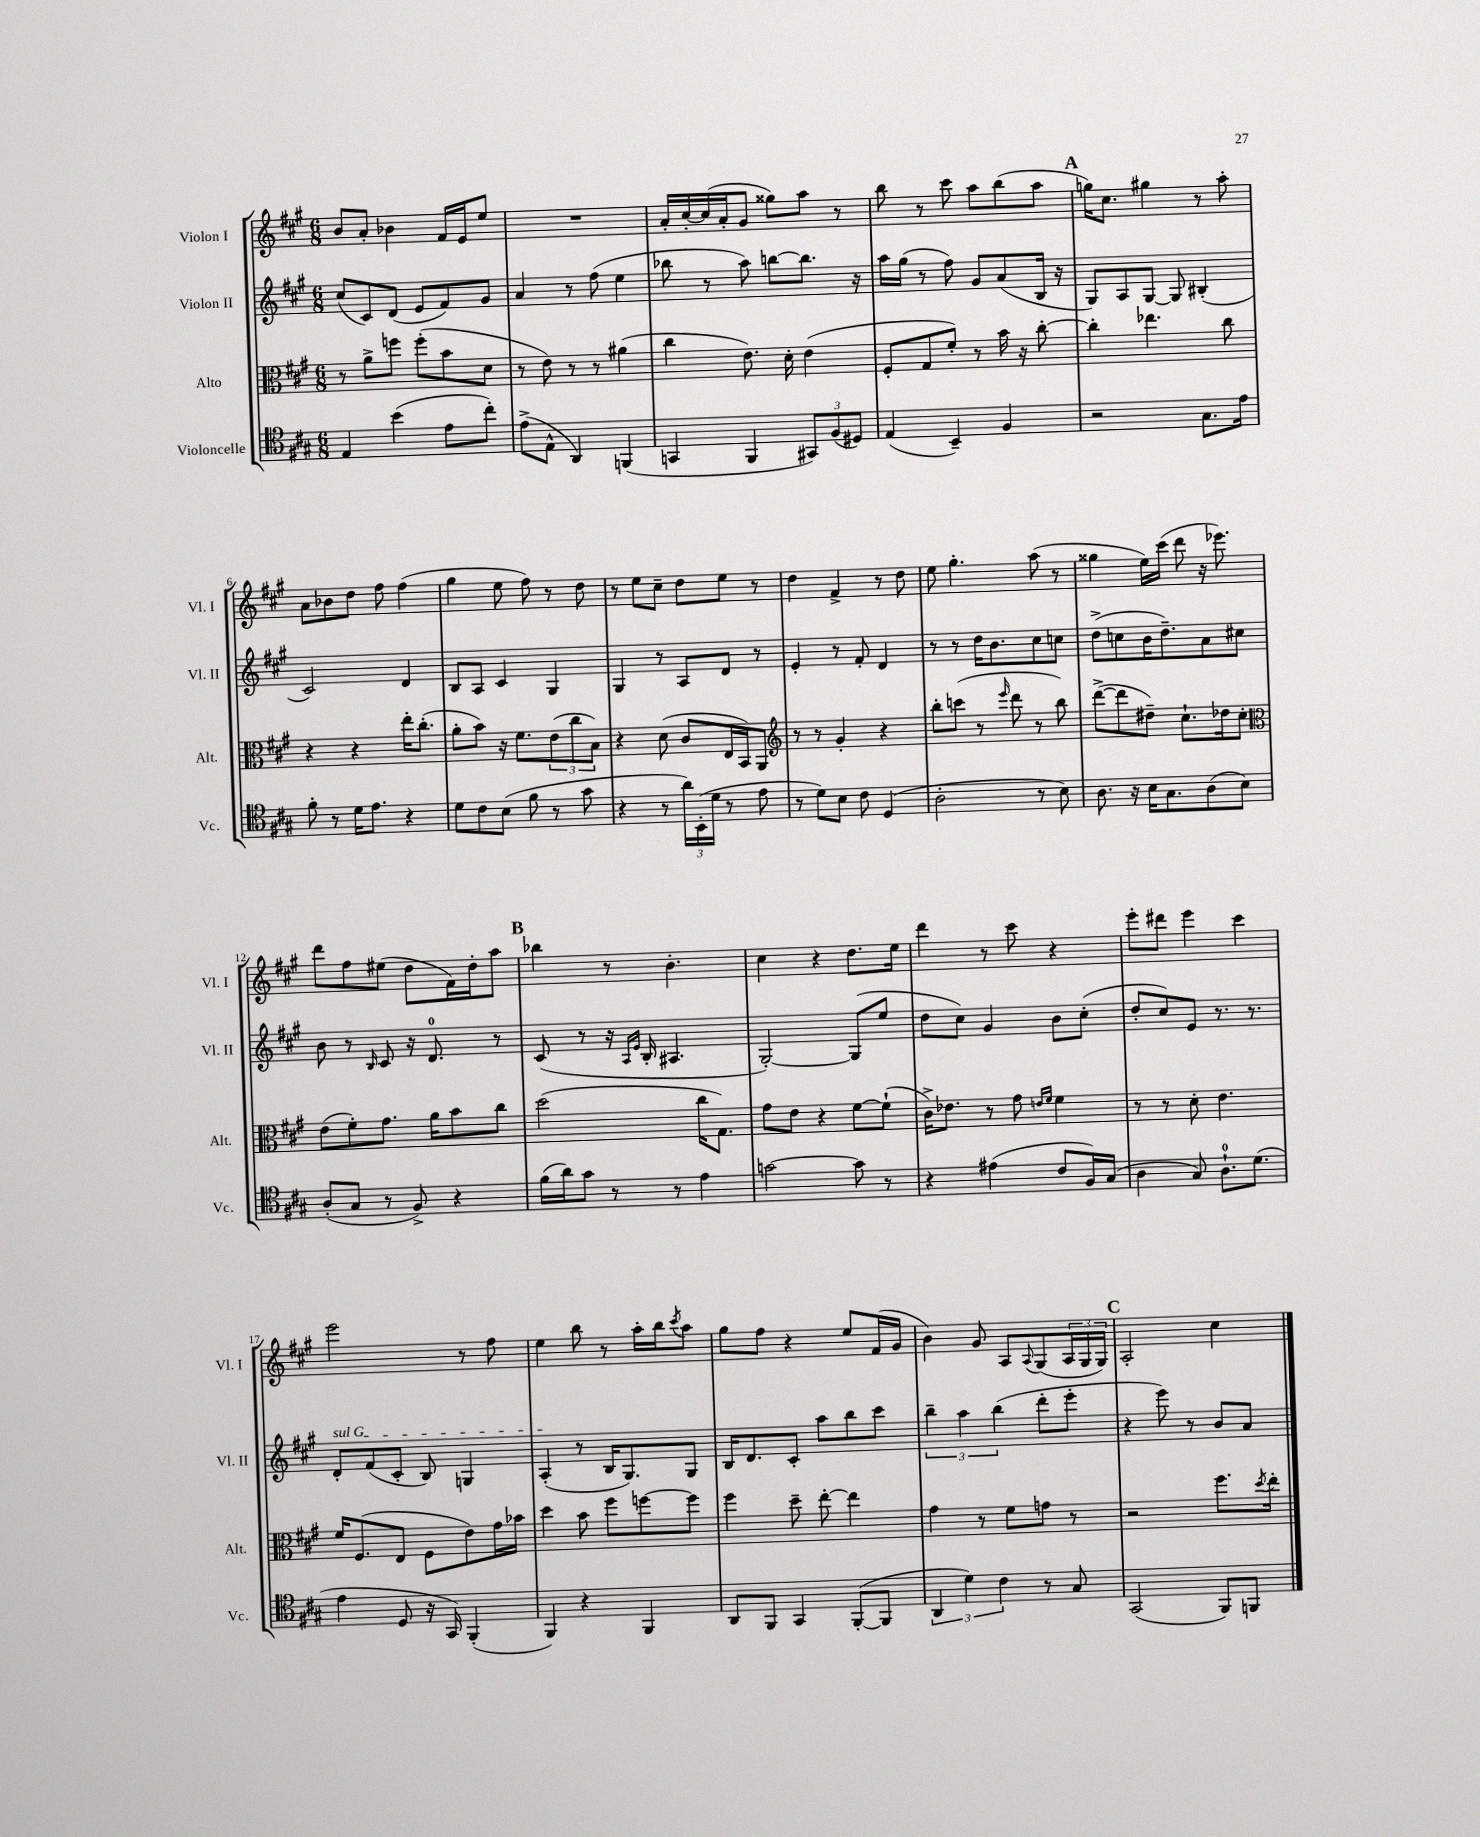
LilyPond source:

<<
\new StaffGroup <<
\new Staff = "s0" \with { instrumentName = "Violon I" shortInstrumentName = "Vl. I" } {
    \clef treble \key a \major \numericTimeSignature \time 6/8
    b'8 a'8-. bes'4 fis'16 e'16 e''8 |
    R2. |
    a'16-. cis''16~-. cis''16( a'16-. gis'8 gisis''8) a''8 r8 |
    b''8 r8 cis'''8 a''8 b''8( a''8 |
    \mark \markup { \bold "A" } g''16) cis''8. gis''4 r8 a''8-. |
    a'8 bes'8 d''8 fis''8 fis''4( |
    gis''4 e''8 fis''8) r8 d''8 |
    r8 e''8 cis''8-- d''8 e''8 r8 |
    d''4 fis'4-> r8 d''8 |
    e''8 gis''4.-. a''8( r8 |
    gisis''4 e''16) cis'''16( d'''8 r16 ees'''8.) |
    d'''8 fis''8 eis''8( d''8 fis'16) d''16-. a''8 |
    \mark \markup { \bold "B" } bes''4 r8 b'4.-. |
    cis''4 r4 d''8. e''16 |
    d'''4 r8 cis'''8 r4 |
    e'''8-. dis'''8 e'''4 cis'''4 |
    e'''2 r8 fis''8 |
    e''4 b''8 r8 a''16-. b''16 \acciaccatura { cis'''8 } a''8 |
    gis''8 fis''8 r4 e''8 fis'16( gis'16 |
    b'4) gis'8 a8 \appoggiatura { a8 } gis8( \tuplet 3/2 { a16 gis16 gis16) } |
    \mark \markup { \bold "C" } a2-. cis''4 \bar "|." |
}
\new Staff = "s1" \with { instrumentName = "Violon II" shortInstrumentName = "Vl. II" } {
    \clef treble \key a \major \numericTimeSignature \time 6/8
    cis''8( cis'8) d'8( e'8 fis'8) gis'8 |
    a'4 r8 fis''8( e''4 |
    bes''8 r8 a''8) b''8~ b''8. r16 |
    a''16 gis''16( r8 fis''8) gis'8 a'8( b16 r16 |
    \mark \markup { \bold "A" } gis8) a8 gis8~ gis8 bis4-.( |
    cis'2) d'4 |
    b8 a8 cis'4 gis4 |
    gis4 r8 a8 d'8 r8 |
    e'4-. r8 fis'8-. d'4 |
    r8 r8 d''16 b'8. cis''8 c''8 |
    d''8->( c''8 b'16 d''8.--) a'8 cis''8 |
    b'8 r8 \grace { b16 } cis'8 r16 d'8.-0 r8 |
    \mark \markup { \bold "B" } cis'8( r8 r16 \grace { a16 e'16 } b16-. ais4. |
    gis2~-.) gis8( e''8 |
    d''8 cis''8) gis'4 b'8 cis''8-.( |
    d''8-. cis''8) e'8 r8. r8. |
    \once \override TextSpanner.bound-details.left.text = \markup { \italic "sul G" } d'8-.\startTextSpan fis'8( cis'8-. b8) g4 |
    a4-.\stopTextSpan( r8 b16 gis8.) gis8 |
    b16 d'8. cis'8-. a''8 b''8 cis'''8 |
    \tuplet 3/2 { b''4-- a''4 b''4( } d'''8-. e'''8-. |
    \mark \markup { \bold "C" } r4 e'''8) r8 b'8 a'8 \bar "|." |
}
\new Staff = "s2" \with { instrumentName = "Alto" shortInstrumentName = "Alt." } {
    \clef alto \key a \major \numericTimeSignature \time 6/8
    r8 a'8-> f''8 f''8-.( b'8 d'8 |
    r8 e'8) r8 r8 ais'4( |
    cis''4 e'8.) d'16-. e'4( |
    fis8-. gis8 fis'8-.) r8 b'16 r16 cis''8~-. |
    \mark \markup { \bold "A" } cis''4-. ees''4. cis''8 |
    r4 r4 e''16-. cis''8.-.( |
    a'8-. b'8) r16 fis'8. \tuplet 3/2 { e'8( cis''8 b8) } |
    r4 d'8( cis'8 e16 b,16) a,8 |
    \clef treble r8 r8 gis'4-. r4 |
    b''8-. c'''8( r8 \grace { e'''16 } d'''8 r8 b''8) |
    d'''8~->( d'''8 dis''8--) cis''8.-! des''16 cis''8-. |
    \clef alto e'8( fis'8-.) gis'8. a'16 b'8 cis''8 |
    \mark \markup { \bold "B" } d''2( cis''16 gis8.) |
    gis'8 e'8 r4 fis'8~ fis'8-!( |
    cis'16->) ees'8. r8 gis'8 \grace { e'16 fis'16 } fis'4 |
    r8 r8 d'8-. e'4. |
    fis'16 fis8.( e8 fis8 e'8) gis'16 bes'16 |
    d''4 b'8 fis''8 f''8~ f''8 |
    fis''4 d''8-- e''8~-. e''4 |
    gis'4 r8 fis'8 g'8 r8 |
    \mark \markup { \bold "C" } r2 fis''8. \acciaccatura { d''8 } e''16-. \bar "|." |
}
\new Staff = "s3" \with { instrumentName = "Violoncelle" shortInstrumentName = "Vc." } {
    \clef tenor \key a \major \numericTimeSignature \time 6/8
    e4 b'4( e'8 cis''8-.) |
    e'8->( e8-^ a,4) f,4( |
    g,4 fis,4 \tuplet 3/2 { gis,8) fis8( dis8) } |
    e4( b,4--) fis4 |
    \mark \markup { \bold "A" } r2 gis8. e'16 |
    fis'8-. r8 d'16 e'8. r4 |
    d'8 cis'8 b8( fis'8 r8 gis'8 |
    r4 r8 \tuplet 3/2 { a'16) b,16-.( d'16 } r8 e'8 |
    r8 d'8) b8 cis'8 d4( |
    a2-. r8 b8) |
    a8. r16 b16 gis8. a8( b8) |
    a8-.( gis8 r8 fis8->) r4 |
    \mark \markup { \bold "B" } fis'16( a'16) gis'8 r8 r8 e'4 |
    g'2~ g'8 r8 |
    r4 eis'4( cis'8 fis16) gis16( |
    a4 gis8) a8.-0-! d'8.( |
    e'4 d8 r16 gis,16) fis,4-.( |
    fis,4) r4 fis,4 |
    a,8 fis,8 gis,4 fis,8~-.( fis,8 |
    \tuplet 3/2 { a,4 d'4) cis'4 } r8 gis8 |
    \mark \markup { \bold "C" } gis,2( fis,8) f,8 \bar "|." |
}
>>
>>
